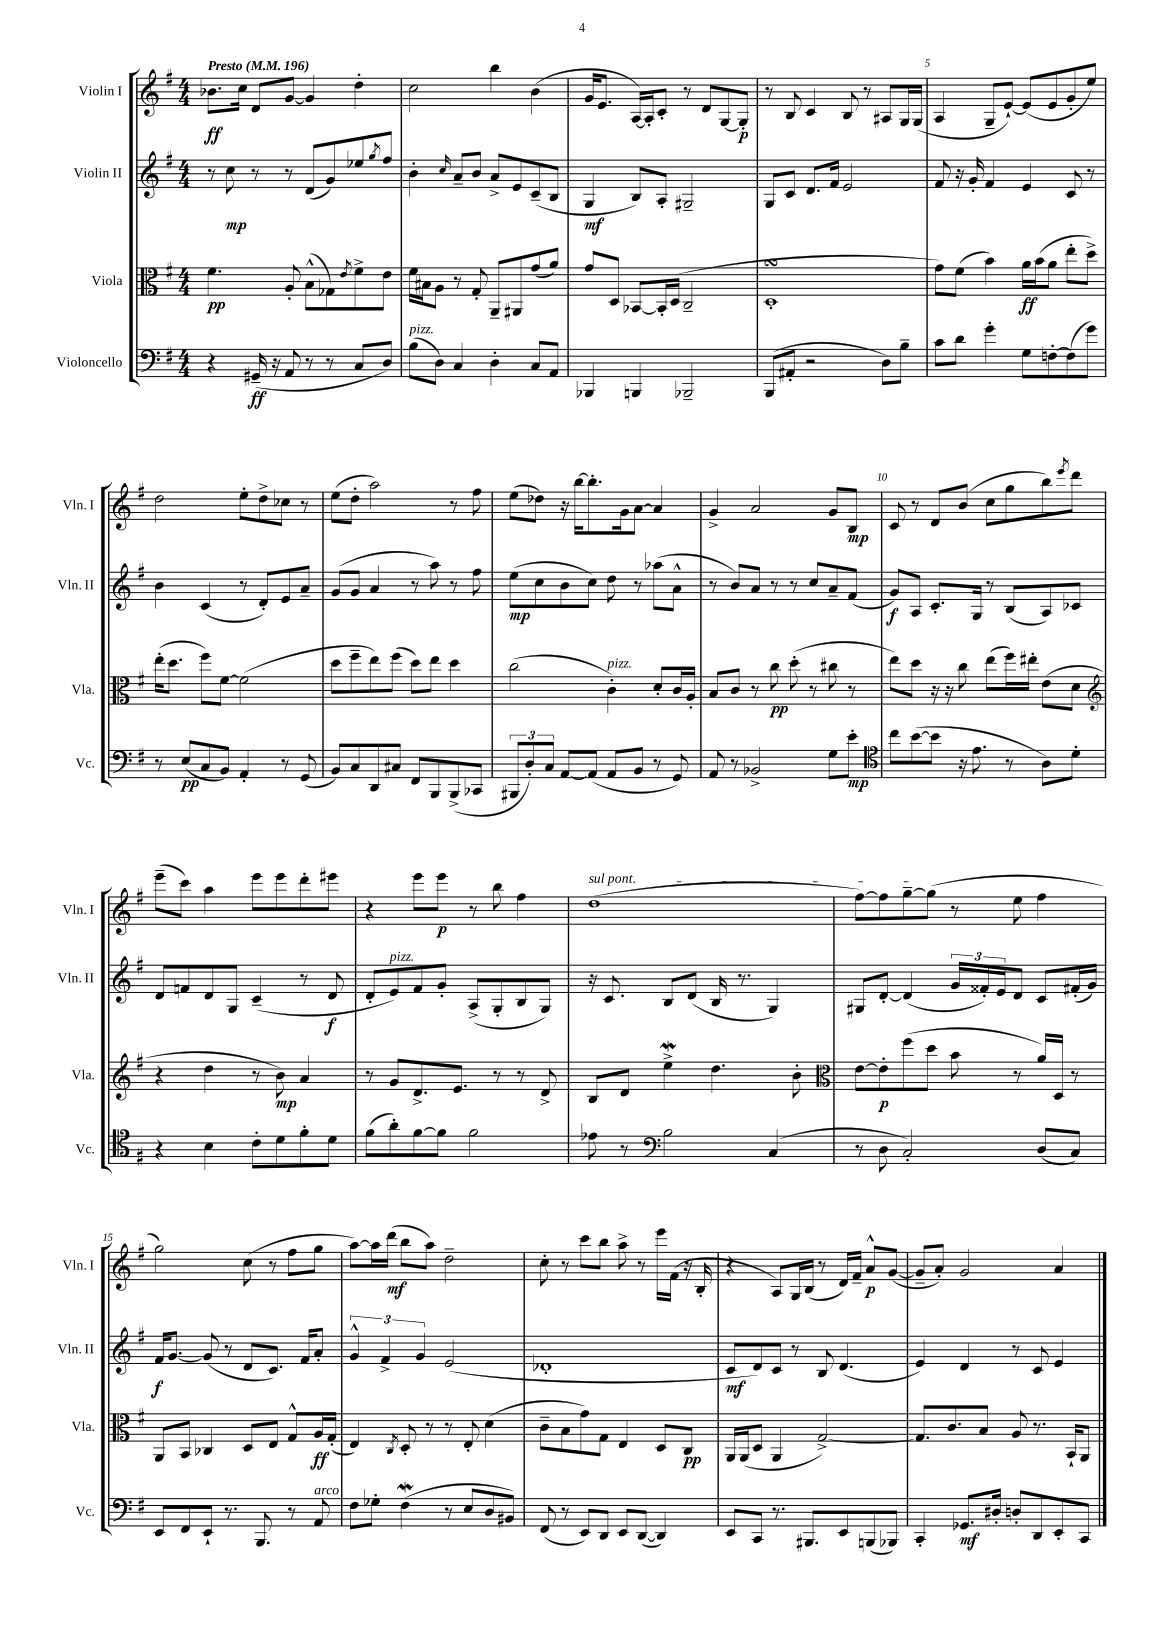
<<
\new StaffGroup <<
\new Staff = "s0" \with { instrumentName = "Violin I" shortInstrumentName = "Vln. I" } {
    \clef treble \key g \major \numericTimeSignature \time 4/4 \tempo "Presto" 4 = 196
    bes'8.\ff c''16 d'8 g'8~ g'4 d''4-. |
    c''2 b''4 b'4( |
    g'16 e'8. a16~) a16-. c'8-. r8 d'8 g8~ g8-.\p |
    r8 b8 c'4 b8 r8 ais8 g16 g16( |
    a4 g8-- e'8~-!) e'8( e'8 g'8-. e''8) |
    d''2 e''8-. d''8-> ces''8 r8 |
    e''8( d''8-. a''2) r8 fis''8 |
    e''8( des''8) r16 b''16~ b''8.-. g'16 a'8~ a'4 |
    g'4-> a'2 g'8 b8\mp |
    c'8 r8 d'8 b'8( c''8 g''8 b''8) \acciaccatura { e'''8 } d'''8 |
    e'''8--( c'''8) a''4 e'''8 e'''8 d'''8-. eis'''8 |
    r4 e'''8 e'''8\p r8 b''8 fis''4 |
    \once \override TextSpanner.bound-details.left.text = \markup { \italic "sul pont." } d''1\startTextSpan( |
    fis''8~) fis''8 g''8~-- g''8\stopTextSpan( r8 e''8 fis''4 |
    g''2) c''8( r8 fis''8 g''8 |
    a''8~) a''16 d'''16\mf( b''8 a''8) d''2-- |
    c''8-. r8 c'''8 b''8 a''8-> r8 e'''16 fis'16( r16 b16-. |
    r4 a8) g16 b16( r8 d'16) fis'16-- a'8-^\p g'8~( |
    g'8-- a'8-.) g'2 a'4 \bar "|." |
}
\new Staff = "s1" \with { instrumentName = "Violin II" shortInstrumentName = "Vln. II" } {
    \clef treble \key g \major \numericTimeSignature \time 4/4
    r8 c''8\mp r8 r8 d'8( g'8) ees''8 \acciaccatura { g''8 } fis''8 |
    b'4-. \grace { c''16 } a'8-- b'8 a'8-> e'8 c'8--( b8 |
    g4\mf b8) a8-. gis2-- |
    g8 c'8 d'8. fis'16 e'2 |
    fis'8 r16 g'16-. fis'4 e'4 c'8 r8 |
    b'4 c'4( r8 d'8-.) e'8 a'8-- |
    g'8( g'8 a'4 r8 a''8) r8 fis''8 |
    e''8\mp( c''8 b'8 c''8) d''8 r8 aes''8( a'8-^ |
    r8 b'8) a'8 r8 r8 c''8 a'8-- fis'8( |
    g'8\f) a8 c'8.-. g16 r8 b8( a8) ces'8 |
    d'8 f'8 d'8 g8 c'4--( r8 d'8\f |
    d'8-. e'8^\markup { \italic "pizz." }) fis'8 g'8-. a8->( g8-. b8 g8) |
    r16 c'8. b8 d'8( b16 r8. g4) |
    gis8 d'8~-. d'4( \tuplet 3/2 { g'16 fisis'16-.) e'16 } d'8 c'8 fis'16-.( g'16) |
    fis'16\f g'8.~ g'8( r8 d'8 c'8.) fis'16 a'8-. |
    \tuplet 3/2 { g'4-^ fis'4-> g'4 } e'2( |
    des'1-. |
    c'8\mf d'8) c'8 r8 b8 d'4.( |
    e'4) d'4 r8 c'8 e'4 \bar "|." |
}
\new Staff = "s2" \with { instrumentName = "Viola" shortInstrumentName = "Vla." } {
    \clef alto \key g \major \numericTimeSignature \time 4/4
    fis'4.\pp a8-. b8-^( ges8) \acciaccatura { e'8 } fis'8-> e'8 |
    fis'16 bis16 a8 r8 g8-. a,8-- ais,8 g'8( a'8) |
    g'8 d8 bes,8~ bes,16-. d16( c2-- |
    d1-.\turn |
    g'8) fis'8( b'4) a'16\ff b'16( a'8 e''8-. d''8->) |
    e''16-.( d''8. fis''8) fis'8~ fis'2( |
    d''8 fis''8-- e''8) fis''8( d''8) e''8 d''4 |
    c''2( c'4-.^\markup { \italic "pizz." }) d'8-. c'16 a16-. |
    b8 c'8 r8 c''8\pp d''8-.( r8 cis''8 r8 |
    e''8) d''8 r16 r16 c''8 e''8( fis''16) eis''16-. e'8( d'8 |
    \clef treble r4 d''4 r8 b'8\mp) a'4 |
    r8 g'8 d'8.-> e'8. r8 r8 d'8-> |
    b8 d'8 e''4->\mordent d''4. b'8-. |
    \clef alto e'8~ e'8-.\p fis''8( d''8 b'8 r8 a'16) d16 r8 |
    a,8 b,8 ces4 d8 e8 g8-^ a16\ff g16-.( |
    e4) \acciaccatura { c8 } d8-. r8 r8 e8-. d'4( |
    c'8-- b8 g'8) g8 e4 d8 c8\pp |
    a,16 a,16( d8 a,4 g2~->) |
    g8. c'8. b8 a8 r8. b,16-! a,8 \bar "|." |
}
\new Staff = "s3" \with { instrumentName = "Violoncello" shortInstrumentName = "Vc." } {
    \clef bass \key g \major \numericTimeSignature \time 4/4
    r4 gis,16--\ff( r16 a,8 r8 r8 c8 d8) |
    b8^\markup { \italic "pizz." }( d8) c4 d4-. c8 a,8 |
    bes,,4 b,,4 bes,,2-- |
    b,,8( ais,8-. r2 d8) b8-- |
    c'8 d'8 g'4-. g8 f8~-. f8( g'8) |
    r8 e8\pp( c8 b,8) a,4-. r8 g,8( |
    b,8) c8 d,8 cis8 fis,8 b,,8 b,,8->( ces,8 |
    \tuplet 3/2 { bis,,8 d8-.) c8 } a,8~ a,8( a,8 b,8 r8 g,8) |
    a,8 r8 bes,2-> g8 e'8-.\mp |
    \clef tenor c''8 b'8~( b'8 r16 e'8. r8 a8) d'8-. |
    r4 b4 c'8-. d'8 fis'8-. d'8 |
    fis'8( a'8-.) fis'8~ fis'8 fis'2 |
    ees'8 r8 \clef bass b2 c4( |
    r8 d8 c2-.) d8( c8) |
    e,8 fis,8 e,8-! r8. b,,8. r8 a,8^\markup { \italic "arco" } |
    fis8 ges8-. fis4\mordent( r8 e8 d8 bis,8) |
    fis,8( r8 e,8) d,8 e,8 d,8~( d,4) |
    e,8 c,8 r8. bis,,8. e,8 b,,8( bes,,8) |
    c,4-. ges,8.\mf dis16-. d8-. d,8 e,8-. c,8 \bar "|." |
}
>>
>>
\layout { \context { \Score \override BarNumber.break-visibility = ##(#f #t #t) barNumberVisibility = #(every-nth-bar-number-visible 5) } }
